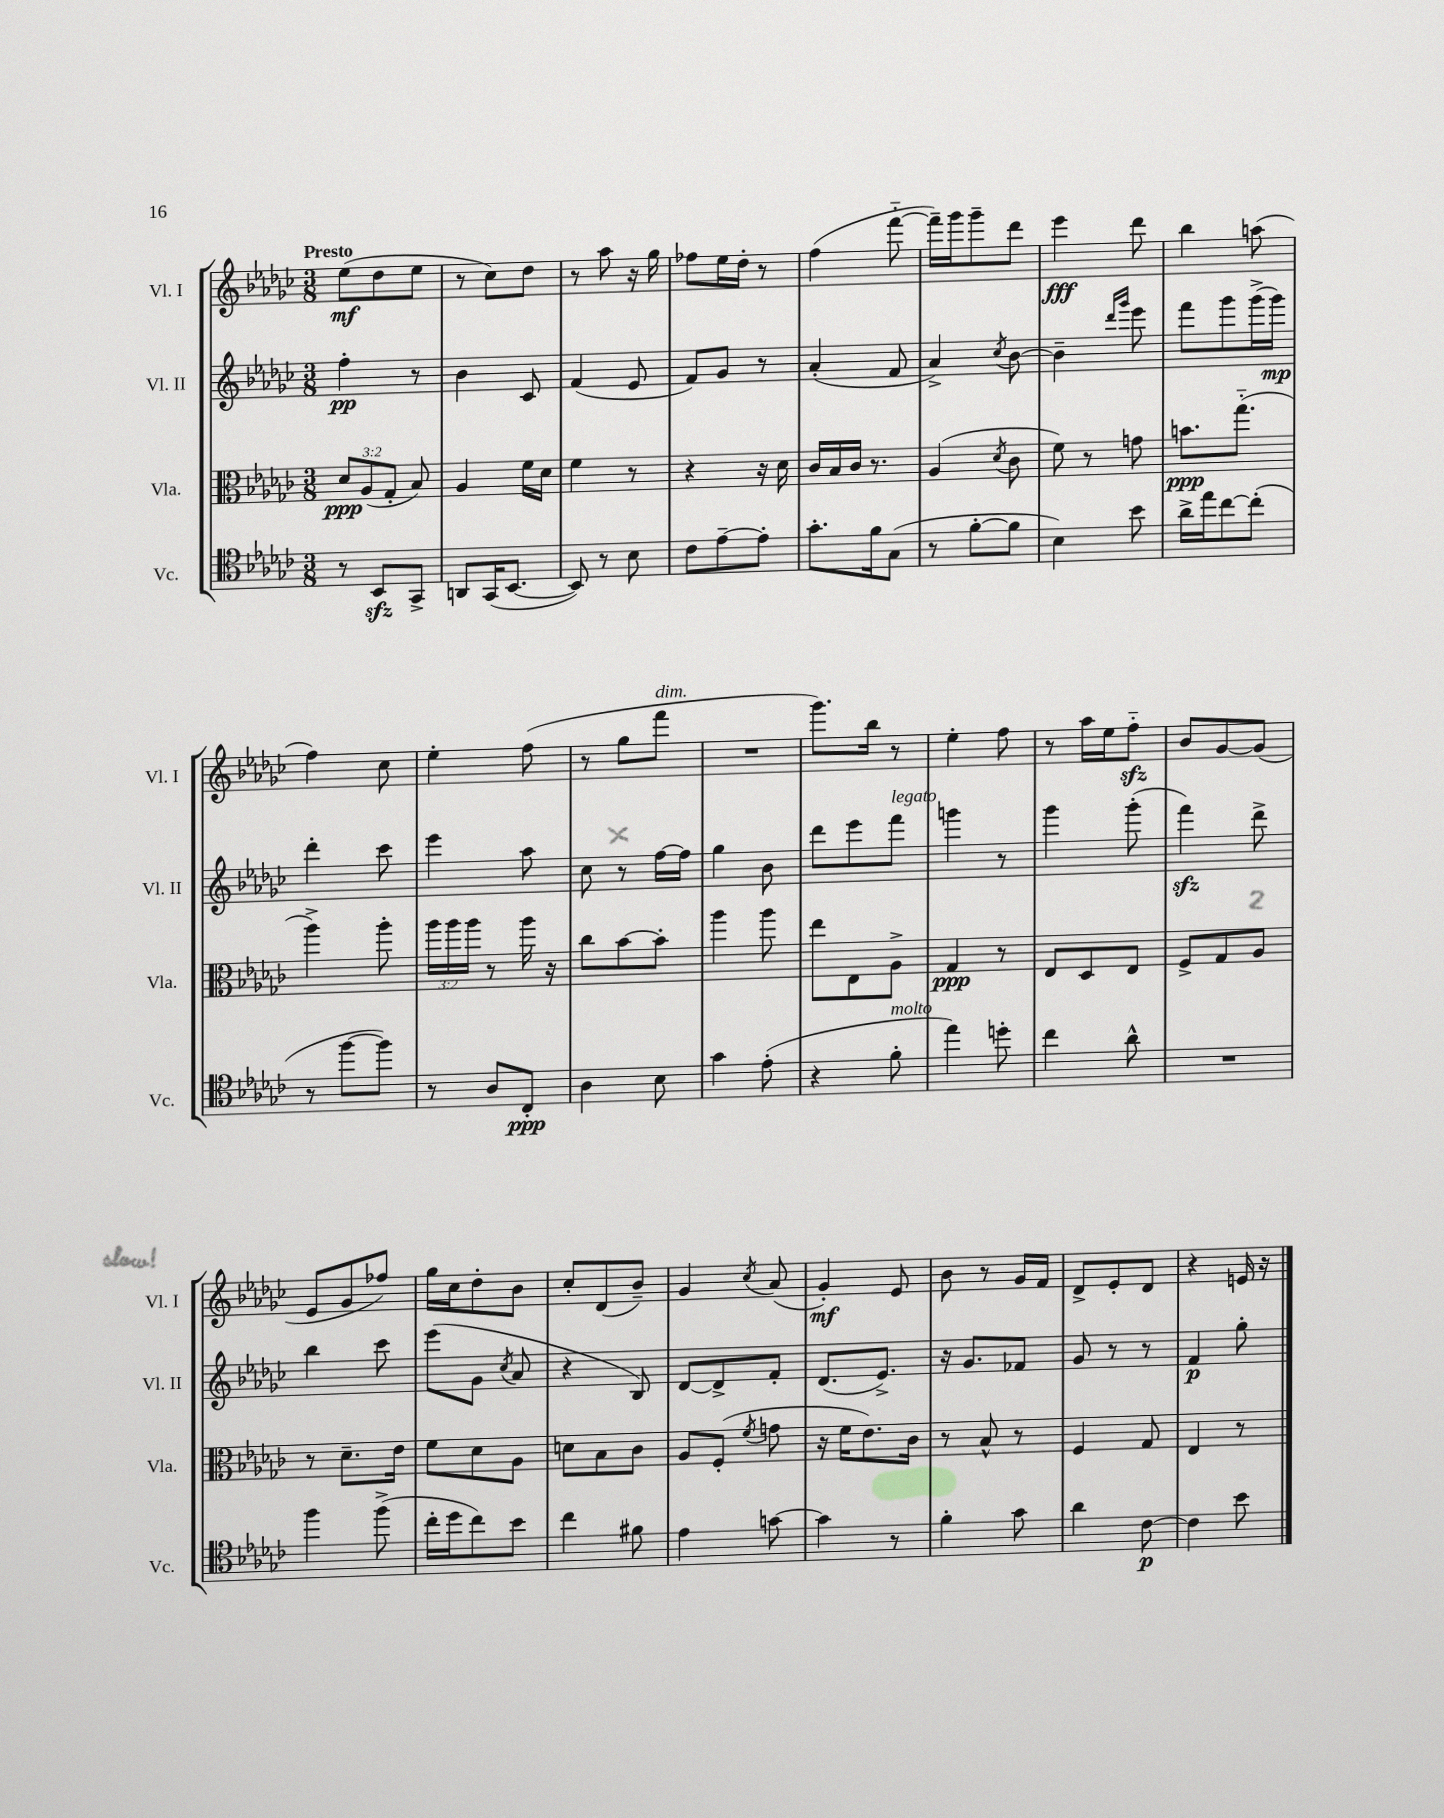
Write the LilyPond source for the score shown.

<<
\new StaffGroup <<
\new Staff = "s0" \with { instrumentName = "Vl. I" shortInstrumentName = "Vl. I" } {
    \clef treble \key ges \major \numericTimeSignature \time 3/8 \tempo "Presto"
    \autoBeamOff ees''8[\mf( des''8 ees''8] |
    r8 ces''8[) des''8] |
    r8 aes''8 r16 ges''16 |
    fes''8[ ees''16 des''16]-. r8 |
    f''4( f'''8~-_ |
    f'''16[--) ges'''16 ges'''8-- des'''8] |
    ees'''4\fff des'''8 |
    bes''4 a''8( |
    f''4) ces''8 |
    ees''4-. f''8( |
    r8 ges''8[ f'''8]^\markup { \italic "dim." } |
    R4. |
    ges'''8.[) bes''16] r8 |
    ees''4-. f''8 |
    r8 aes''16[ ees''16 f''8]-_\sfz |
    bes'8[ ges'8~ ges'8]( |
    ees'8[ ges'8 fes''8]) |
    ges''16[ ces''16 des''8-. bes'8] |
    ces''8[-. des'8( bes'8]--) |
    ges'4 \acciaccatura { ces''8 } aes'8( |
    ges'4-.\mf) ees'8 |
    bes'8 r8 ges'16[ f'16] |
    des'8[-> ees'8-. des'8] |
    r4 e'16 r16 \bar "|." |
}
\new Staff = "s1" \with { instrumentName = "Vl. II" shortInstrumentName = "Vl. II" } {
    \clef treble \key ges \major \numericTimeSignature \time 3/8
    \autoBeamOff f''4-.\pp r8 |
    bes'4 ces'8 |
    f'4( ees'8 |
    f'8[) ges'8] r8 |
    aes'4-.( f'8 |
    aes'4->) \acciaccatura { ces''8 } bes'8~ |
    bes'4-- \grace { des'''16[ ges'''16] } ees'''8 |
    f'''8[ ges'''8 ges'''16->( ges'''16]\mp) |
    des'''4-. ces'''8 |
    ees'''4 aes''8 |
    ces''8 r8 f''16[~ f''16] |
    ges''4 bes'8 |
    des'''8[ ees'''8 f'''8]^\markup { \italic "legato" } |
    g'''4 r8 |
    ges'''4 ges'''8-.( |
    f'''4\sfz) des'''8-> |
    bes''4 ces'''8 |
    ees'''8[( ges'8] \acciaccatura { ces''8 } aes'8 |
    r4 bes8) |
    des'8[~ des'8-> f'8]-. |
    des'8.[( ees'8.]->) |
    r16 ges'8.[ fes'8] |
    ges'8 r8 r8 |
    f'4\p ges''8-. \bar "|." |
}
\new Staff = "s2" \with { instrumentName = "Vla." shortInstrumentName = "Vla." } {
    \clef alto \key ges \major \numericTimeSignature \time 3/8 \override Staff.TupletNumber.text = #tuplet-number::calc-fraction-text
    \autoBeamOff \tuplet 3/2 { des'8[\ppp aes8( ges8]-. } bes8) |
    aes4 f'16[ des'16] |
    f'4 r8 |
    r4 r16 des'16 |
    ces'16[ bes16 ces'16] r8. |
    aes4( \acciaccatura { des'8 } ces'8 |
    f'8) r8 g'8 |
    b'8.[\ppp ges''8.]-_( |
    aes''4->) aes''8-. |
    \tuplet 3/2 { aes''16[ aes''16 aes''16] } r8 aes''16 r16 |
    ces''8[ bes'8~ bes'8]-. |
    aes''4 aes''8 |
    ees''8[ ees8 aes8]-> |
    ges4\ppp r8 |
    ees8[ des8 ees8] |
    f8[-> ges8 aes8] |
    r8 des'8.[-- ees'16] |
    f'8[ des'8 aes8] |
    d'8[ bes8 ces'8] |
    aes8[ f8]-.( \acciaccatura { f'8 } g'8 |
    r16 f'16[ ees'8.) ces'16] |
    r8 bes8-^ r8 |
    f4 ges8 |
    ees4 r8 \bar "|." |
}
\new Staff = "s3" \with { instrumentName = "Vc." shortInstrumentName = "Vc." } {
    \clef tenor \key ges \major \numericTimeSignature \time 3/8
    \autoBeamOff r8 bes,8[\sfz ges,8]-> |
    a,8[ ges,16( bes,8.]~ |
    bes,8) r8 bes8 |
    ces'8[ ees'8~-- ees'8]-. |
    ges'8.[-. f'16 ges8]( |
    r8 f'8[~-. f'8] |
    bes4) bes'8 |
    aes'16[-> ees''16 ces''8~ ces''8]-.( |
    r8 f''8[~ f''8]) |
    r8 aes8[ ces8]-.\ppp |
    aes4 bes8 |
    ges'4 ees'8-.( |
    r4 f'8-.^\markup { \italic "molto" } |
    ees''4) d''8-. |
    ces''4 aes'8-^ |
    R4. |
    f''4 f''8->( |
    ces''16[-. des''16 ces''8) bes'8] |
    ces''4 fis'8 |
    ees'4 g'8~ |
    g'4 r8 |
    f'4-. ges'8 |
    aes'4 ces'8~\p |
    ces'4 bes'8 \bar "|." |
}
>>
>>
\layout { \context { \Score \remove "Bar_number_engraver" } }
